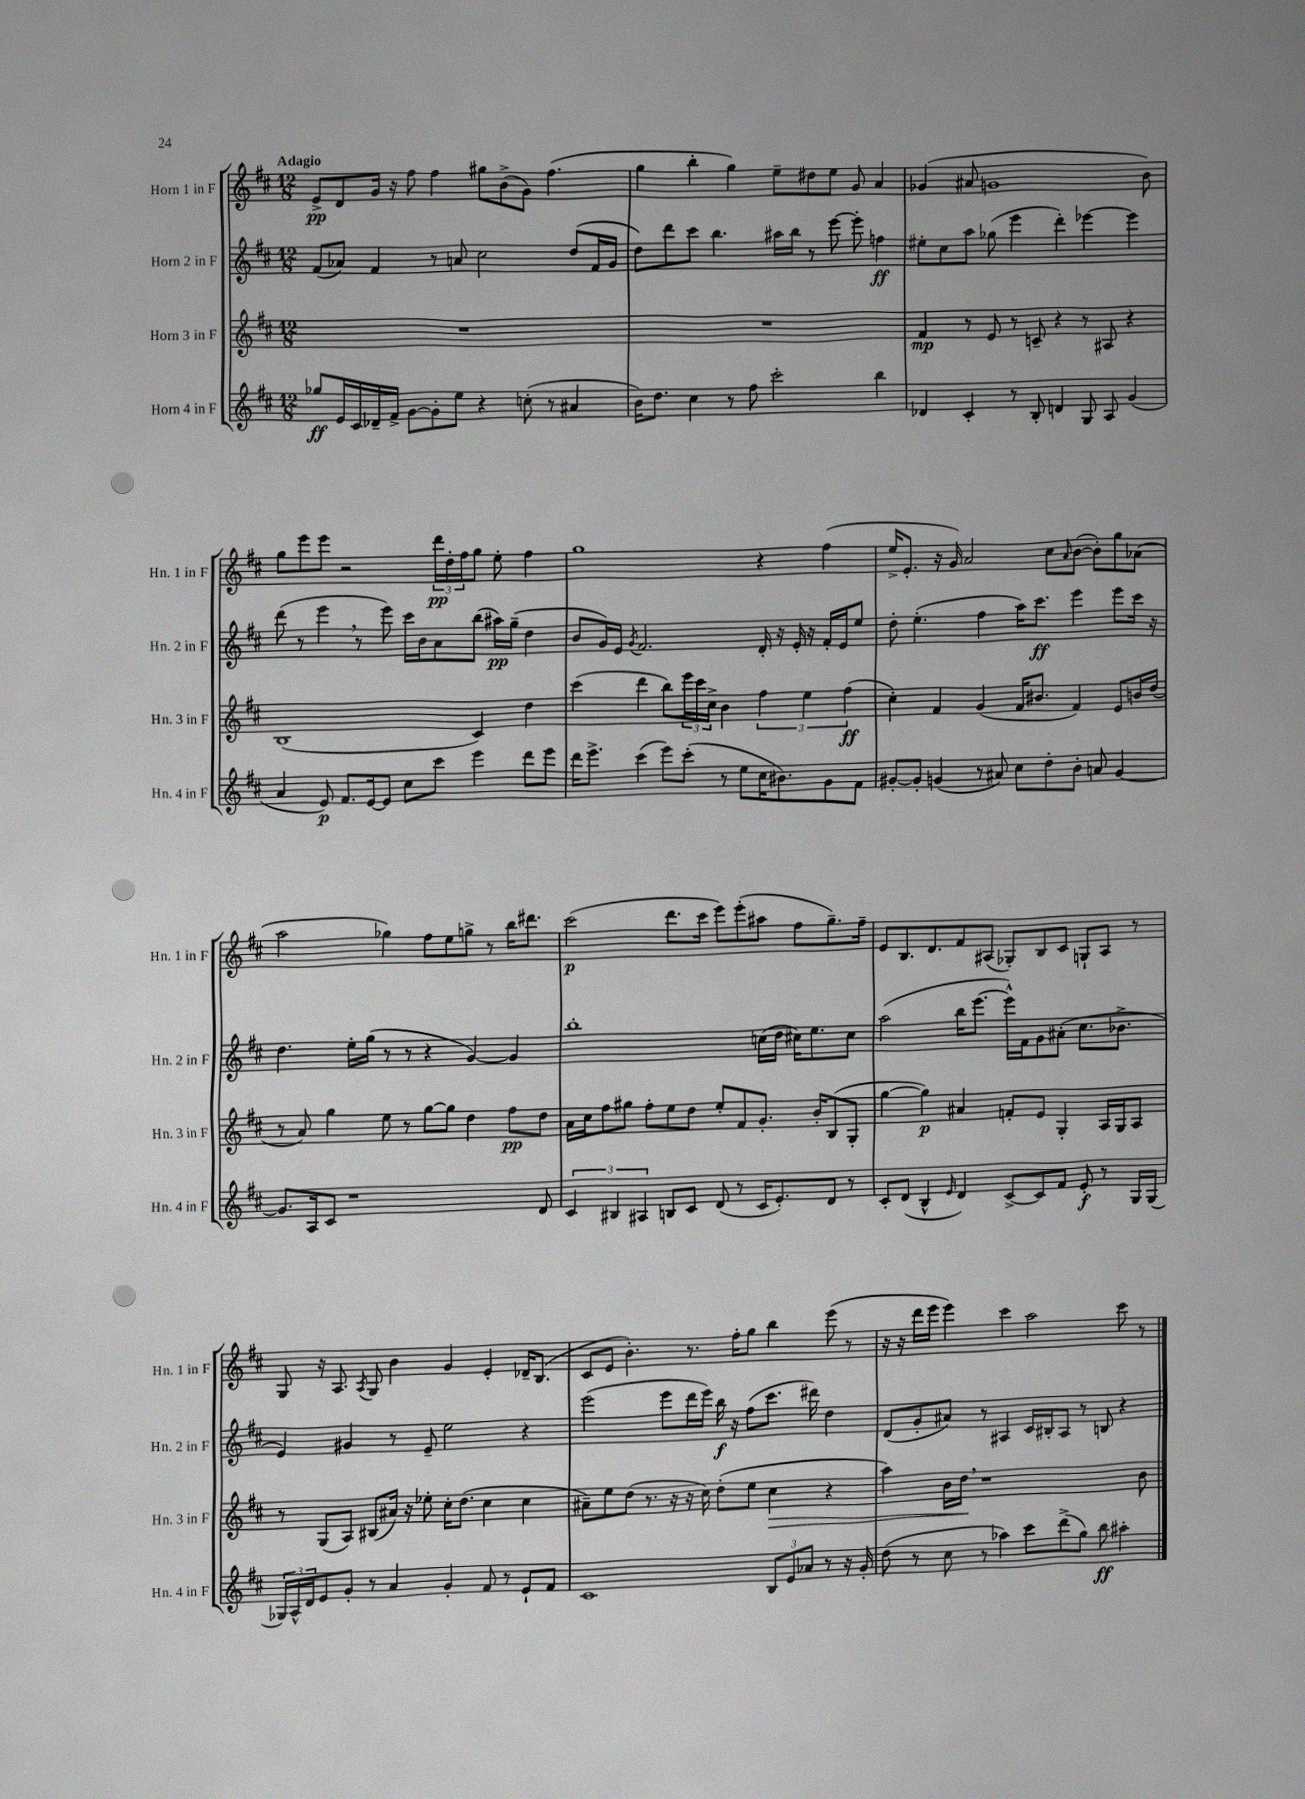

**kern	**dynam	**kern	**dynam	**kern	**dynam	**kern	**dynam
*part4	*part4	*part3	*part3	*part2	*part2	*part1	*part1
*staff4	*staff4	*staff3	*staff3	*staff2	*staff2	*staff1	*staff1
*I"Horn 4 in F	*	*I"Horn 3 in F	*	*I"Horn 2 in F	*	*I"Horn 1 in F	*
*I'Hn. 4 in F	*	*I'Hn. 3 in F	*	*I'Hn. 2 in F	*	*I'Hn. 1 in F	*
*clefG2	*	*clefG2	*	*clefG2	*	*clefG2	*
*k[f#c#]	*	*k[f#c#]	*	*k[f#c#]	*	*k[f#c#]	*
*M12/8	*	*M12/8	*	*M12/8	*	*M12/8	*
=1	=1	=1	=1	=1	=1	=1	=1
!	!	!	!	!	!	!LO:TX:a:B:t=Adagio	!
8gg-X/L	ff	1.r	.	(8f#/L	.	8e^/L	pp
16e/L	.	.	.	8a-X/J)	.	8d/	.
16c#/	.	.	.	.	.	.	.
16d-X~/	.	.	.	4f#/	.	16g/Jk	.
16f#^/JJ	.	.	.	.	.	16r	.
[8g\L	.	.	.	.	.	8ff#\	.
8g'\]	.	.	.	8r	.	4ff#\	.
8ee\J	.	.	.	8an/	.	.	.
4r	.	.	.	2cc#\	.	8gg#X\L	.
.	.	.	.	.	.	(8b^\	.
(8ccn'\	.	.	.	.	.	8g\J)	.
8r	.	.	.	.	.	(4.ff#\	.
4a#X/	.	.	.	(8dd/L	.	.	.
.	.	.	.	16f#/L	.	.	.
.	.	.	.	16g/JJ	.	.	.
=2	=2	=2	=2	=2	=2	=2	=2
16b\KL)	.	1.r	.	8dd\L)	.	4gg\	.
8.dd\J	.	.	.	.	.	.	.
.	.	.	.	8ddd\	.	.	.
4cc#\	.	.	.	8ccc#\J	.	4bb'\	.
.	.	.	.	4.bb\	.	.	.
8r	.	.	.	.	.	4gg\)	.
8ff#\	.	.	.	.	.	.	.
2ccc#'\	.	.	.	16aa#X\LL	.	8ee~\L	.
.	.	.	.	16bb\JJ	.	.	.
.	.	.	.	8r	.	8dd#X\	.
.	.	.	.	[8eee\	.	8ee\J	.
.	.	.	.	8eee'\]	.	8g/	.
4bb\	.	.	.	4ffn\	ff	4a/	.
=3	=3	=3	=3	=3	=3	=3	=3
4d-X/	.	4f#/	mp	8ee#X'\L	.	(4g-X/	.
.	.	.	.	8cc#\	.	.	.
4c#'/	.	8r	.	8aa\J	.	8a#X/	.
.	.	8e/	.	(8gg-X\	.	1gn	.
8r	.	8r	.	4eee\	.	.	.
8B'/	.	8cn~/	.	.	.	.	.
4dn/	.	4r	.	4ddd'\)	.	.	.
8G/	.	8r	.	[4eee-X\	.	.	.
8A/	.	8A#X/	.	.	.	.	.
(4g/	.	4r	.	4eee-\]	.	.	.
.	.	.	.	.	.	8b\)	.
!!LO:LB:g=z
=4	=4	=4	=4	=4	=4	=4	=4
4a/	.	(1B	.	(8ddd\	.	8gg\L	.
.	.	.	.	8r	.	8eee\	.
8e/)	p	.	.	4eee,\	.	8eee\J	.
8.f#/L	.	.	.	.	.	2r	.
.	.	.	.	8r	.	.	.
[16e/k	.	.	.	.	.	.	.
8e/J]	.	.	.	8eee\)	.	.	.
8cc#\L	.	.	.	16ccc#\LL	.	.	.
.	.	.	.	16b\J	.	.	.
8ccc#\J	.	.	.	8a\	.	24ddd\LL	pp
.	.	.	.	.	.	24dd'\	.
.	.	.	.	.	.	24ff#\J	.
4eee\	.	4c#/)	.	(8bb\J	.	8gg\J	.
.	.	.	.	16aa#X\LL)	pp	8ee'\	.
.	.	.	.	(16gg~\JJ	.	.	.
8ddd\L	.	4dd\	.	4dd\	.	4ff#\	.
8eee\J	.	.	.	.	.	.	.
=5	=5	=5	=5	=5	=5	=5	=5
16ddd\KL	.	(4ccc#\	.	8b/L	.	1gg	.
8.eee^\J	.	.	.	.	.	.	.
.	.	.	.	16g/L)	.	.	.
.	.	.	.	16e/JJ	.	.	.
.	.	.	.	8qg/	.	.	.
(4ccc#\	.	4ddd\	.	2.f#/	.	.	.
8eee\L)	.	8bb\L)	.	.	.	.	.
(8ccc#'\J	.	24eee\L	.	.	.	.	.
.	.	24ccc#\	.	.	.	.	.
.	.	24cc#^\JJ	.	.	.	.	.
8r	.	4b\	.	.	.	.	.
8ee\L	.	.	.	.	.	.	.
16cc#\K	.	6ff#\	.	16d'/	.	4r	.
8.b#X\)	.	.	.	16r	.	.	.
.	.	.	.	16e'/	.	.	.
.	.	6ee\	.	.	.	.	.
.	.	.	.	16r	.	.	.
8g\	.	.	.	16f#'/LL	.	(4ff#\	.
.	.	.	.	16e/J	.	.	.
.	.	(6ff#\	ff	.	.	.	.
8f#\J	.	.	.	8ee/J	.	.	.
=6	=6	=6	=6	=6	=6	=6	=6
[8g#X'/L	.	4cc#'\)	.	8dd'\	.	16ee^/KL	.
.	.	.	.	.	.	8.e'/J	.
8g#'/J]	.	.	.	(4.ee'\	.	.	.
(4gn/	.	4f#/	.	.	.	16r	.
.	.	.	.	.	.	16g/)	.
.	.	.	.	.	.	2a/	.
8r	.	(4g/	.	4ff#\	.	.	.
8a#X/)	.	.	.	.	.	.	.
8cc#\L	.	16f#/KL	.	16aa\KL)	.	.	.
.	.	8.b#X/J	.	8.ccc#\J	ff	.	.
8dd'\	.	.	.	.	.	8cc#\L	.
.	.	.	.	.	.	16qqa/	.
8b'\J	.	4f#/)	.	4eee\	.	([8b\J	.
8an/	.	.	.	.	.	8b'\L])	.
[4g/	.	8e/L	.	8eee\L	.	8gg\	.
.	.	16bn/L	.	16ccc#\Jk	.	(8a-X\J	.
.	.	(16dd/JJ	.	16r	.	.	.
!!LO:LB:g=z
=7	=7	=7	=7	=7	=7	=7	=7
8.g/L]	.	8r	.	4.dd\	.	2aa\	.
.	.	8a/)	.	.	.	.	.
16A/k	.	.	.	.	.	.	.
8c#/J	.	4gg\	.	.	.	.	.
1r	.	.	.	16ee'\LL	.	.	.
.	.	.	.	(16gg\JJ	.	.	.
.	.	8ee\	.	8r	.	4gg-X\)	.
.	.	8r	.	8r	.	.	.
.	.	[8gg\L	.	4r	.	8ff#\L	.
.	.	8gg\J]	.	.	.	8ee\	.
.	.	4dd\	.	[4g/)	.	8ggn^\J	.
.	.	.	.	.	.	8r	.
.	.	8ff#\L	pp	4g/]	.	16bb\KL	.
.	.	.	.	.	.	8.ddd#X\J	.
8d/	.	8dd\J	.	.	.	.	.
=8	=8	=8	=8	=8	=8	=8	=8
6c#/	.	16a\LL	.	1bb'	.	(2ccc#\	p
.	.	16cc#\J	.	.	.	.	.
.	.	8ff#\	.	.	.	.	.
6B#X/	.	.	.	.	.	.	.
.	.	8gg#X\J	.	.	.	.	.
6A#X/	.	.	.	.	.	.	.
.	.	8ff#'\L	.	.	.	.	.
8Bn/L	.	8ee\	.	.	.	8.ddd\L	.
8c#/J	.	8dd\J	.	.	.	.	.
.	.	.	.	.	.	16ccc#\Jk	.
(8d/	.	8ee'/L	.	.	.	8eee\L)	.
8r	.	8f#/	.	.	.	(8eee'\	.
16c#/KL	.	8.g'/J	.	(16ccn\LL	.	8aa#X\J	.
8.e'/)	.	.	.	16dd\JJ	.	.	.
.	.	.	.	16cc#X\KL)	.	8ff#\L	.
.	.	16b'/KL	.	8.ee\	.	.	.
8d/J	.	(8B/	.	.	.	8.gg~\)	.
8r	.	8G'/J	.	8cc#\J	.	.	.
.	.	.	.	.	.	16ff#~\Jk	.
=9	=9	=9	=9	=9	=9	=9	=9
8c#'/L	.	[4gg\	.	(2aa\	.	8e/L	.
(8d/J	.	.	.	.	.	8.B/	.
4B^^/	.	4gg\])	p	.	.	.	.
.	.	.	.	.	.	8.d/	.
16qqe/	.	.	.	.	.	.	.
4d/)	.	4a#X/	.	16bb\KL	.	8f#/	.
.	.	.	.	[8.eee\J	.	.	.
.	.	.	.	.	.	(8A#X/J	.
[8c#^/L	.	8fn'/L	.	16eee^^\LL])	.	8G-X'/L)	.
.	.	.	.	16f#\J	.	.	.
8c#/]	.	8e/J	.	8g\	.	8B/	.
8f#/J	.	4G'/	.	(8a#X'\J	.	8c#/J	.
8e'/	f	.	.	8.cc#\L	.	8Gn`/L	.
8r	.	16A/LL	.	.	.	8A#/J	.
.	.	16G/J	.	8.b-X^\J	.	.	.
16G/LL	.	8A/J	.	.	.	8r	.
(16G/JJ	.	.	.	.	.	.	.
!!LO:LB:g=z
=10	=10	=10	=10	=10	=10	=10	=10
24G-X/LL)	.	8r	.	4e/)	.	8G/	.
24A^^/	.	.	.	.	.	.	.
24d/J	.	.	.	.	.	.	.
8e/	.	(8G/L	.	.	.	16r	.
.	.	.	.	.	.	8.A/	.
8g'/J	.	8A/J)	.	4g#X/	.	.	.
.	.	.	.	.	.	8qA/	.
8r	.	(8B#X/L	.	.	.	8G/	.
4a/	.	16a#X/Jk)	.	8r	.	4b\	.
.	.	16r	.	.	.	.	.
.	.	8ee-X'\	.	8e~/	.	.	.
4g'/	.	16cc#'\KL	.	2ee\	.	4g/	.
.	.	(8.dd\J	.	.	.	.	.
8f#/	.	4cc#\	.	.	.	4e'/	.
8r	.	.	.	.	.	.	.
8e`/L	.	4cc#\	.	4r	.	16d-X~/KL	.
.	.	.	.	.	.	(8.B/J	.
8f#/J	.	.	.	.	.	.	.
=11	=11	=11	=11	=11	=11	=11	=11
1c#	.	8a#X~\L)	.	(2eee\	.	8c#/L	.
.	.	8ee\	.	.	.	8e/J	.
.	.	(8dd\J	.	.	.	4.b'\)	.
.	.	8.r	.	.	.	.	.
.	.	.	.	8eee\L	.	.	.
.	.	16r	.	.	.	.	.
.	.	16r	.	16ddd\L	.	8.r	.
.	.	16cc#\)	.	16eee\JJ)	.	.	.
.	.	(8dd'\L	.	16bb\	f	.	.
.	.	.	.	16r	.	16ff#'\KL	.
.	.	8ee\J	.	(8ff#\L	.	8gg\J	.
!	!	!	!LO:HP:b	!	!	!	!
12B/L	.	4cc#\	>	8.ccc#\J	.	4bb\	.
12e/	.	.	.	.	.	.	.
12a-X/J	.	.	.	.	.	.	.
.	.	.	.	16ddd#X\)	.	.	.
8r	.	4r	.	4dd\	.	(8eee\	.
16r	.	.	.	.	.	8r	.
16g'/	.	.	.	.	.	.	.
=12	=12	=12	=12	=12	=12	=12	=12
(8dd\	.	4aa\)	.	(8d/L	.	16r	.
.	.	.	.	.	.	16r	.
8r	.	.	.	8g'/	.	16ddd\LL	.
.	.	.	.	.	.	16eee\JJ	.
8cc#\	.	16b\LL	.	8a#X/J)	.	4eee\)	.
.	.	16dd,\JJ	.	.	.	.	.
8r	.	1r	]	8r	.	.	.
4aa-X\)	.	.	.	4A#X/	.	4ccc#\	.
8ccc#\L	.	.	.	16c#/LL	.	2aa\	.
.	.	.	.	16B#X'/J	.	.	.
(8ddd^\	.	.	.	8A#/J	.	.	.
8gg\J)	.	.	.	8r	.	.	.
8bb\	ff	.	.	8Bn/	.	.	.
4aa#X'\	.	.	.	4r	.	8ccc#\	.
.	.	8b\	.	.	.	8r	.
==	==	==	==	==	==	==	==
*-	*-	*-	*-	*-	*-	*-	*-
